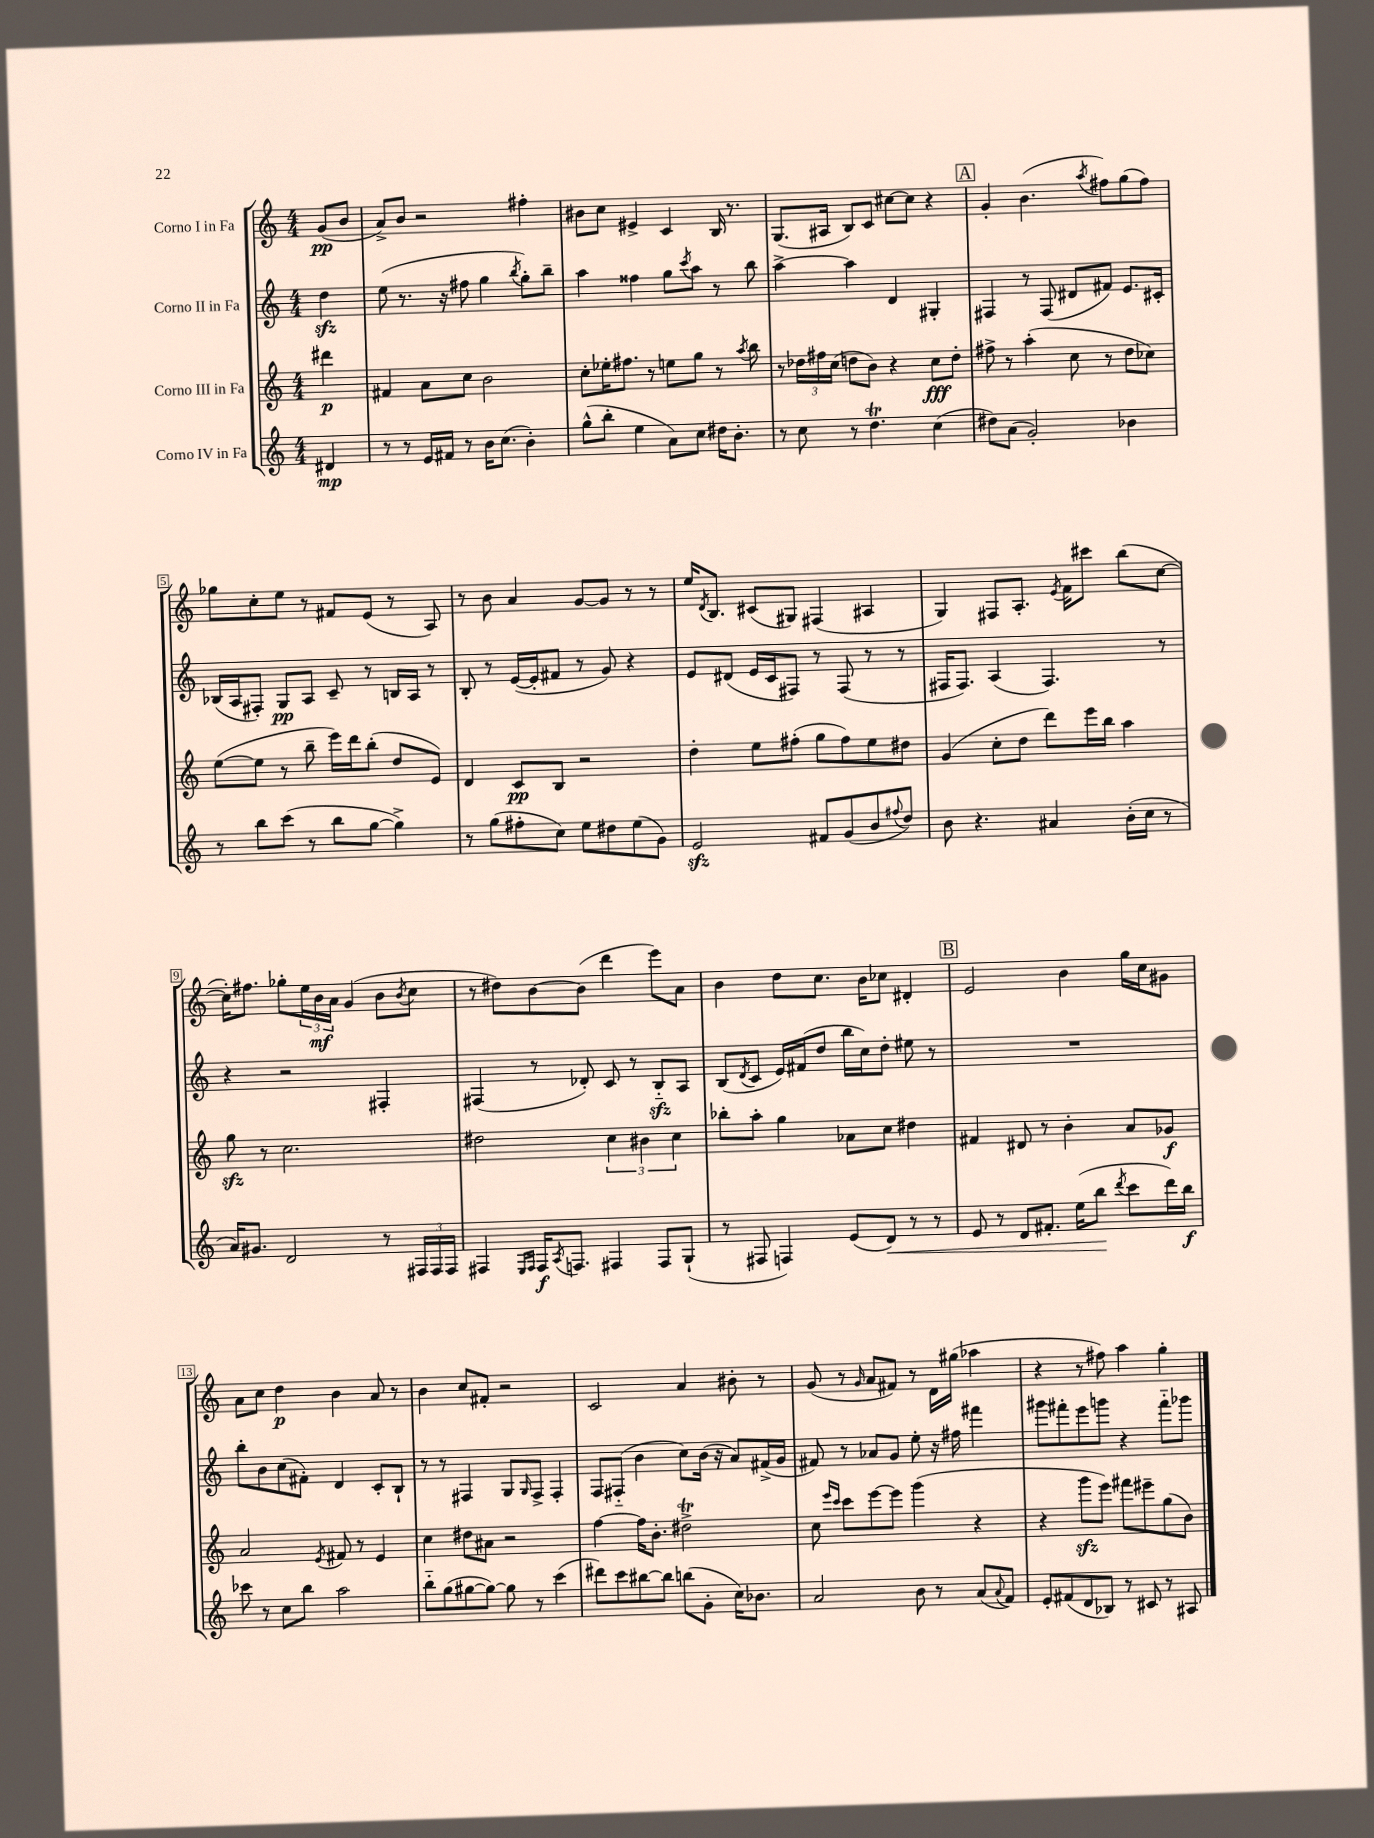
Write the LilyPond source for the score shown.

<<
\new StaffGroup <<
\new Staff = "s0" \with { instrumentName = "Corno I in Fa" } {
    \clef treble \key c \major \numericTimeSignature \time 4/4 \partial 4
    g'8\pp( b'8 |
    a'8->) b'8 r2 fis''4-. |
    bis'8 c''8 eis'4-> c'4 b16 r8. |
    g8.( ais16 b8) c'8 cis''8~ cis''8 r4 |
    \mark \markup { \box "A" } g'4-. b'4.( \acciaccatura { a''8 } fis''8) g''8( fis''8) |
    ges''8 c''8-. e''8 r8 fis'8 e'8( r8 a8) |
    r8 b'8 a'4 g'8~ g'8 r8 r8 |
    e''16 \acciaccatura { d'8 } b8. cis'8( gis8) fis4( ais4 |
    g4) fis8 a8.-. \acciaccatura { e'8 } f'16 cis'''8 b''8( c''8~ |
    c''16-.) fis''8. ges''8-. \tuplet 3/2 { e''16 b'16\mf a'16 } g'4( b'8 \acciaccatura { b'8 } c''8 |
    r8 dis''8) b'8~ b'8( d'''4 e'''8) a'8 |
    b'4 d''8 c''8. b'16 ces''8 dis'4-. |
    \mark \markup { \box "B" } e'2 b'4 g''16 c''16 gis'8 |
    a'8 c''8 d''4\p b'4 a'8 r8 |
    b'4 c''8 fis'8-. r2 |
    c'2 a'4 bis'8-. r8 |
    g'8( r8 \grace { g'16 } a'8 fis'8) r8 d'16 gis''16( aes''4 |
    r4 r8 fis''8) a''4 g''4-. \bar "|." |
}
\new Staff = "s1" \with { instrumentName = "Corno II in Fa" } {
    \clef treble \key c \major \numericTimeSignature \time 4/4 \partial 4
    d''4\sfz |
    e''8( r8. r16 fis''8 g''4 \acciaccatura { b''8 } g''8-.) b''8-- |
    a''4 fisis''4 g''8 \acciaccatura { c'''8 } a''8 r8 b''8 |
    a''4~-> a''4 d'4 gis4-. |
    \mark \markup { \box "A" } fis4 r8 fis8( dis'8 fis'8) e'8. cis'16-. |
    bes16( a16 fis8-.) g8\pp a8 c'8-- r8 b16 a16 r8 |
    b8-. r8 e'16~( e'16-. fis'8 r8 g'8) r4 |
    e'8 dis'8( e'16 c'16 fis8) r8 fis8( r8 r8 |
    fis16 fis8.) a4( fis4.) r8 |
    r4 r2 fis4-. |
    fis4( r8 des'8-.) c'8 r8 b8-_\sfz a8 |
    b8( \acciaccatura { d'8 } c'8 e'16) fis'16( d''8 b''16 c''16) d''8-. eis''8 r8 |
    \mark \markup { \box "B" } R1 |
    b''8-. b'8 c''8( fis'8-.) d'4 c'8-. b8-! |
    r8 r8 fis4 g8 \grace { g16 } fis8-> fis4-. |
    f8 fis8-_( b'4 c''8) b'16( r16 a'8) fis'16->( g'16 |
    fis'8) r8 aes'8 g'8 e''8-. r16 fis''16 fis'''4 |
    gis'''8 fis'''8-. e'''8 g'''8 r4 fis'''8-_ ges'''8 \bar "|." |
}
\new Staff = "s2" \with { instrumentName = "Corno III in Fa" } {
    \clef treble \key c \major \numericTimeSignature \time 4/4 \partial 4
    dis'''4\p |
    fis'4 a'8 c''8 b'2 |
    c''8-. ees''16-. fis''8. r8 e''8 g''8 r8 \acciaccatura { a''8 } b''8 |
    r8 \tuplet 3/2 { des''16 fis''16 c''16( } d''8 b'8) r4 c''8\fff d''8-. |
    \mark \markup { \box "A" } fis''8-> r8 a''4-.( c''8 r8 d''8 ces''8) |
    e''8~( e''8 r8 b''8-- e'''16) d'''16 b''8-.( d''8 e'8) |
    d'4 c'8\pp b8 r2 |
    d''4-. e''8 fis''8-.( g''8 fis''8) e''8 dis''8 |
    g'4( c''8-. d''8 d'''8) e'''16 b''16 a''4 |
    g''8\sfz r8 c''2. |
    dis''2 \tuplet 3/2 { c''4 bis'4 c''4 } |
    bes''8-. a''8-. g''4 aes'8 c''8 dis''4 |
    \mark \markup { \box "B" } fis'4 dis'8 r8 b'4-. a'8 ges'8\f |
    a'2 \acciaccatura { e'8 } fis'8 r8 e'4 |
    c''4 dis''8 ais'8 r2 |
    f''4~ f''16 b'8.-. dis''2->\trill |
    c''8 \grace { e'''16 c'''16 } c'''8 e'''8~ e'''8 g'''4( r4 |
    r4 g'''8\sfz e'''8) fis'''8 eis'''8-- g''8( b'8) \bar "|." |
}
\new Staff = "s3" \with { instrumentName = "Corno IV in Fa" } {
    \clef treble \key c \major \numericTimeSignature \time 4/4 \partial 4
    dis'4\mp |
    r8 r8 e'16 fis'16 r8 b'16 c''8.( b'4-.) |
    g''8-^( b''8-. e''4 a'8) c''8 dis''16 b'8.-. |
    r8 c''8 r8 d''4.\trill c''4( |
    \mark \markup { \box "A" } dis''8) a'8( g'2-.) bes'4 |
    r8 b''8 c'''8( r8 b''8 g''8~ g''4->) |
    r8 g''8( fis''8-. c''8) e''8 dis''8 e''8( g'8) |
    e'2\sfz fis'8 g'8( b'8 \appoggiatura { fis''8 } d''8) |
    b'8 r4. ais'4 b'16-.( c''16 r8 |
    a'16) gis'8. d'2 r8 \tuplet 3/2 { fis16 fis16 fis16 } |
    fis4 \grace { e16 fis16 } fis16\f \acciaccatura { a8 } f8. fis4 fis8 g8-!( |
    r8 fis8 f4) e'8( d'8\<) r8 r8 |
    \mark \markup { \box "B" } e'8 r8 d'8 fis'8.-. e''16( b''8\! \acciaccatura { d'''8 } c'''8 d'''16) b''16\f |
    ces'''8 r8 c''8 b''8 a''2 |
    b''8-_ g''8( gis''8~ gis''8~) gis''8 r8 c'''4( |
    dis'''8) c'''8 bis''8~ bis''8 b''8( g'8-. c''16) bes'8. |
    a'2 b'8 r8 a'8( \appoggiatura { a'8 } f'8) |
    e'8-. fis'8( d'8 bes8) r8 cis'8 r8 ais8 \bar "|." |
}
>>
>>
\layout { \context { \Score \override BarNumber.stencil = #(make-stencil-boxer 0.1 0.3 ly:text-interface::print) } }
